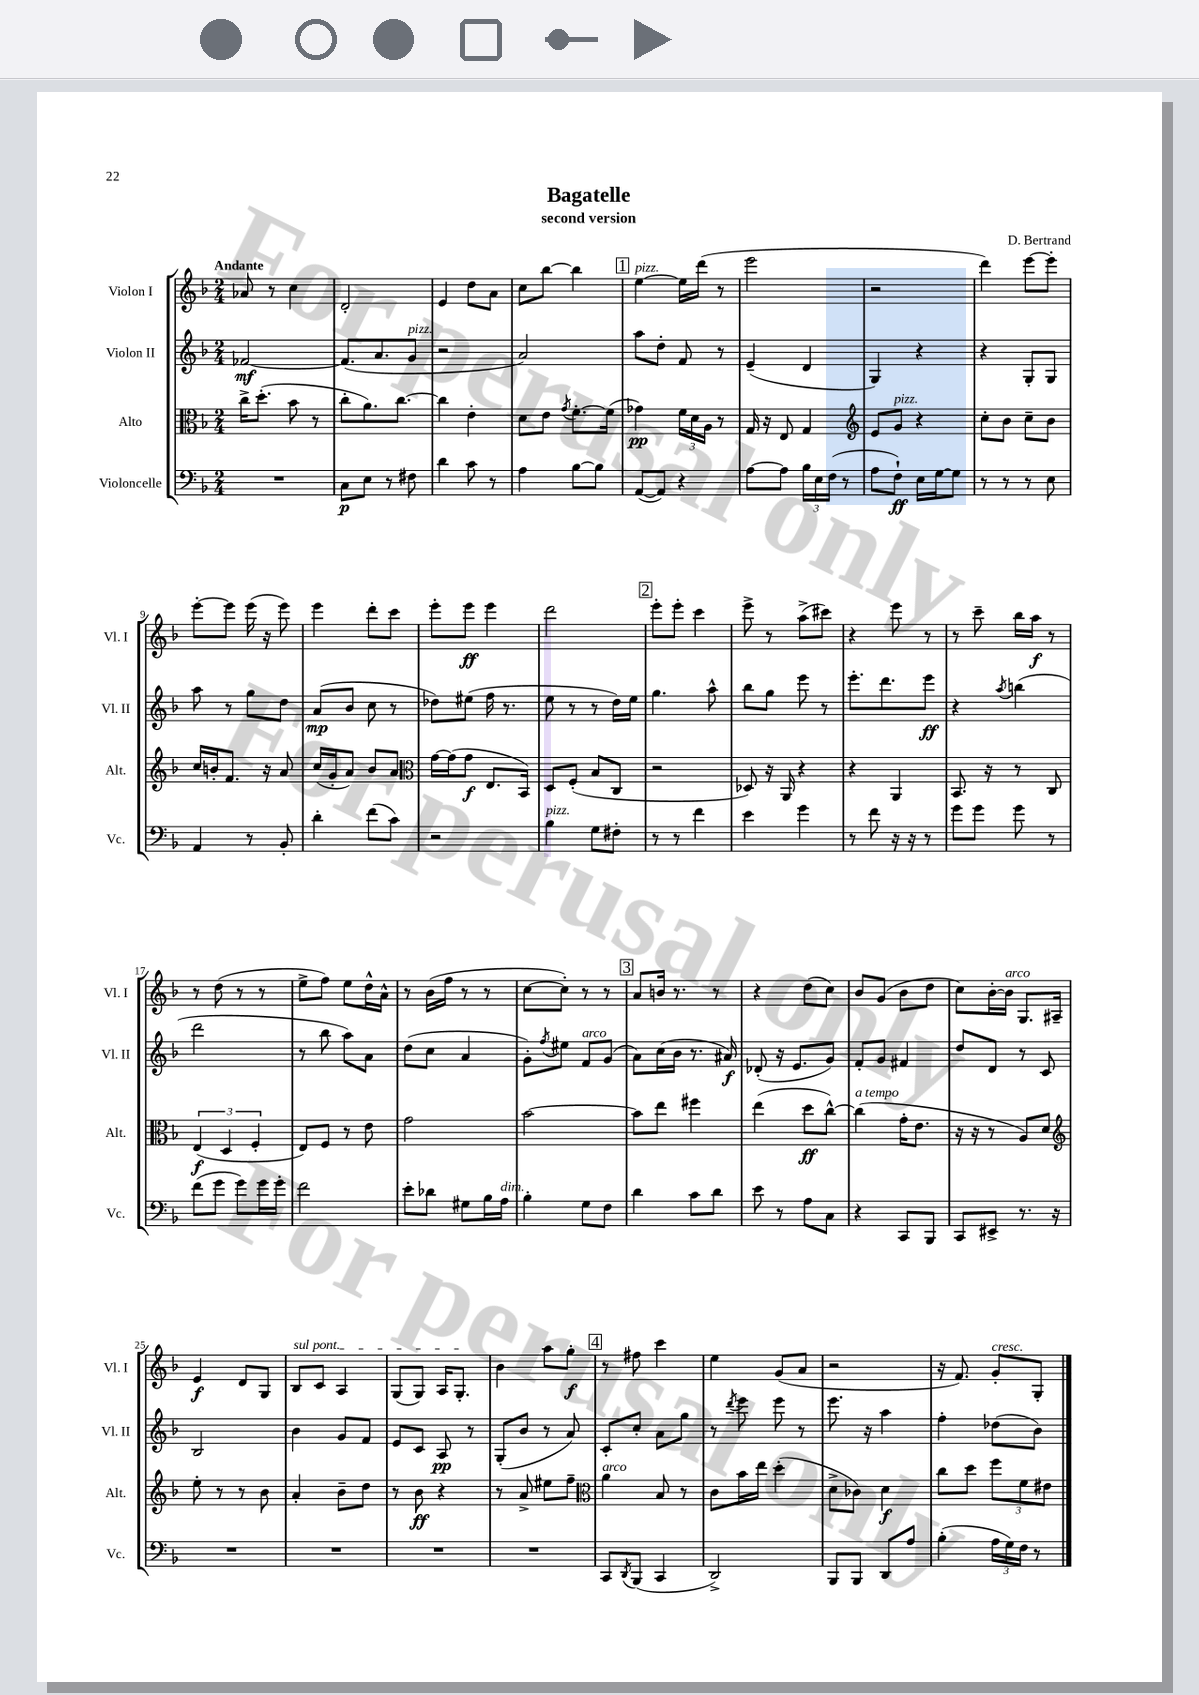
\header { title = "Bagatelle" composer = "D. Bertrand" subtitle = "second version" }
<<
\new StaffGroup <<
\new Staff = "s0" \with { instrumentName = "Violon I" shortInstrumentName = "Vl. I" } {
    \clef treble \key f \major \numericTimeSignature \time 2/4 \tempo "Andante"
    aes'8 r8 c''4 |
    d'2-. |
    e'4 d''8 a'8 |
    c''8 bes''8~ bes''4 |
    \mark \markup { \box "1" } e''4~^\markup { \italic "pizz." } e''16 d'''16( r8 |
    e'''2 |
    r2 |
    d'''4) e'''8~ e'''8-. |
    e'''8~-. e'''8 e'''16( r16 e'''8) |
    e'''4 d'''8-. c'''8 |
    e'''8-. e'''8\ff e'''4 |
    d'''2 |
    \mark \markup { \box "2" } e'''8-. e'''8-. c'''4 |
    e'''8-> r8 a''8->( cis'''8) |
    r4 e'''8 r8 |
    r8 c'''8-- bes''16 a''16\f r8 |
    r8 d''8( r8 r8 |
    e''8-> f''8) e''8 d''16-^ a'16-^ |
    r8 bes'16( f''16 r8 r8 |
    c''8~ c''8-.) r8 r8 |
    \mark \markup { \box "3" } a'8 b'16 r8. r8 |
    r4 d''8( c''8) |
    bes'8 g'8( bes'8 d''8 |
    c''8) bes'16~-. bes'16^\markup { \italic "arco" } g8. ais16-- |
    e'4\f d'8 g8 |
    \once \override TextSpanner.bound-details.left.text = \markup { \italic "sul pont." } bes8\startTextSpan c'8 a4 |
    g8( g8) a16 g8.-.\stopTextSpan |
    bes'4 a''8 g''8-.\f |
    \mark \markup { \box "4" } r8 fis''8 c'''4 |
    e''4 g'8( a'8 |
    r2 |
    r16 f'8.) g'8-.^\markup { \italic "cresc." } g8-. \bar "|." |
}
\new Staff = "s1" \with { instrumentName = "Violon II" shortInstrumentName = "Vl. II" } {
    \clef treble \key f \major \numericTimeSignature \time 2/4
    fes'2~\mf |
    fes'8.( a'8. g'8^\markup { \italic "pizz." } |
    r2 |
    a'2) |
    \mark \markup { \box "1" } a''8 d''8-. f'8 r8 |
    e'4--( d'4 |
    g4) r4 |
    r4 g8-. g8 |
    a''8 r8 g''8 d''8 |
    a'8\mp( bes'8 c''8 r8 |
    des''8) eis''8( f''16 r8. |
    e''8 r8 r8 d''16) e''16 |
    \mark \markup { \box "2" } g''4. a''8-^ |
    bes''8 g''8 e'''8 r8 |
    e'''8.-. d'''8. e'''8\ff |
    r4 \acciaccatura { a''8 } b''4( |
    d'''2 |
    r8 bes''8 a''8) a'8 |
    d''8( c''8 a'4 |
    g'8-.) \acciaccatura { f''8 } eis''8 f'8^\markup { \italic "arco" } g'8( |
    \mark \markup { \box "3" } a'8) c''16( bes'16 r8. ais'16\f) |
    des'8-.( r16 e'8. g'8) |
    f'8-. g'8 fis'4 |
    d''8 d'8 r8 c'8 |
    bes2 |
    bes'4 g'8 f'8 |
    e'8 c'8 a8\pp r8 |
    g8-.( bes'8 r8 a'8) |
    \mark \markup { \box "4" } c'8-. c''8-. a'8 g''8 |
    r8 \acciaccatura { d'''8 } e'''8 e'''8 r8 |
    e'''8. r16 a''4 |
    f''4-. des''8( bes'8) \bar "|." |
}
\new Staff = "s2" \with { instrumentName = "Alto" shortInstrumentName = "Alt." } {
    \clef alto \key f \major \numericTimeSignature \time 2/4
    c''16-> d''8.-.( bes'8 r8 |
    c''8-. a'8.) c''8.~ |
    c''4 e'4-. |
    d'8 e'8 \acciaccatura { g'8 } f'8.~-. f'16( |
    \mark \markup { \box "1" } ges'4\pp) \tuplet 3/2 { f'16 d'16 a16 } r8 |
    g16 r16 e8 g4 |
    \clef treble e'8 g'8^\markup { \italic "pizz." } r4 |
    c''8-. bes'8 c''8-- bes'8 |
    c''16 b'16-. f'8. r16 a'8 |
    c''16( g'16-. a'8) bes'8 a'8 |
    \clef alto g'16~ g'16( g'8\f e8. bes,16) |
    d8 f8-.( bes8 c8 |
    \mark \markup { \box "2" } r2 |
    des8) r16 a,16 r4 |
    r4 a,4 |
    bes,8. r16 r8 c8 |
    \tuplet 3/2 { e4\f( d4 f4-. } |
    e8) f8 r8 e'8 |
    g'2 |
    bes'2~ |
    \mark \markup { \box "3" } bes'8 e''8 fis''4 |
    e''4( d''8\ff c''8~-^) |
    c''4^\markup { \italic "a tempo" }( g'16-. e'8. |
    r16 r16 r8 a8) d'8 |
    \clef treble e''8-. r8 r8 bes'8 |
    a'4-. bes'8-- d''8 |
    r8 bes'8\ff r4 |
    r8 a'8-> eis''8 f''8-- |
    \mark \markup { \box "4" } \clef alto a'4^\markup { \italic "arco" } bes8 r8 |
    c'8 bes'16 e''16 d''4-.( |
    d'8-> ces'8) d'4\f |
    c''8 d''8 \tuplet 3/2 { f''8 f'8 eis'8 } \bar "|." |
}
\new Staff = "s3" \with { instrumentName = "Violoncelle" shortInstrumentName = "Vc." } {
    \clef bass \key f \major \numericTimeSignature \time 2/4
    R2 |
    c8\p e8 r8 fis8 |
    d'4 c'8 r8 |
    a4 bes8~ bes8 |
    \mark \markup { \box "1" } a,8~( a,8) r4 |
    a8~ a8 \tuplet 3/2 { bes16 e16 f16( } r8 |
    a8 f8-!\ff) e16 g16~ g8 |
    r8 r8 r8 e8 |
    a,4 r8 bes,8-. |
    d'4-. f'8( c'8) |
    r2 |
    bes4^\markup { \italic "pizz." } g8 fis8-. |
    \mark \markup { \box "2" } r8 r8 f'4 |
    e'4 g'4 |
    r8 f'8 r16 r16 r8 |
    g'8 g'8 g'8 r8 |
    f'8( g'8 g'8) g'16 g'16-. |
    f'2 |
    e'8-. des'8 gis8 bes16 a16^\markup { \italic "dim." } |
    bes4-. g8 f8 |
    \mark \markup { \box "3" } d'4 c'8 d'8 |
    e'8 r8 a8 c8 |
    r4 c,8 bes,,8 |
    c,8 eis,8-> r8. r16 |
    R2 |
    R2 |
    R2 |
    R2 |
    \mark \markup { \box "4" } c,8 \acciaccatura { d,8 } bes,,8( c,4 |
    d,2->) |
    bes,,8 bes,,8 d,8 a8 |
    bes4-.( \tuplet 3/2 { a16 g16) f16 } r8 \bar "|." |
}
>>
>>
